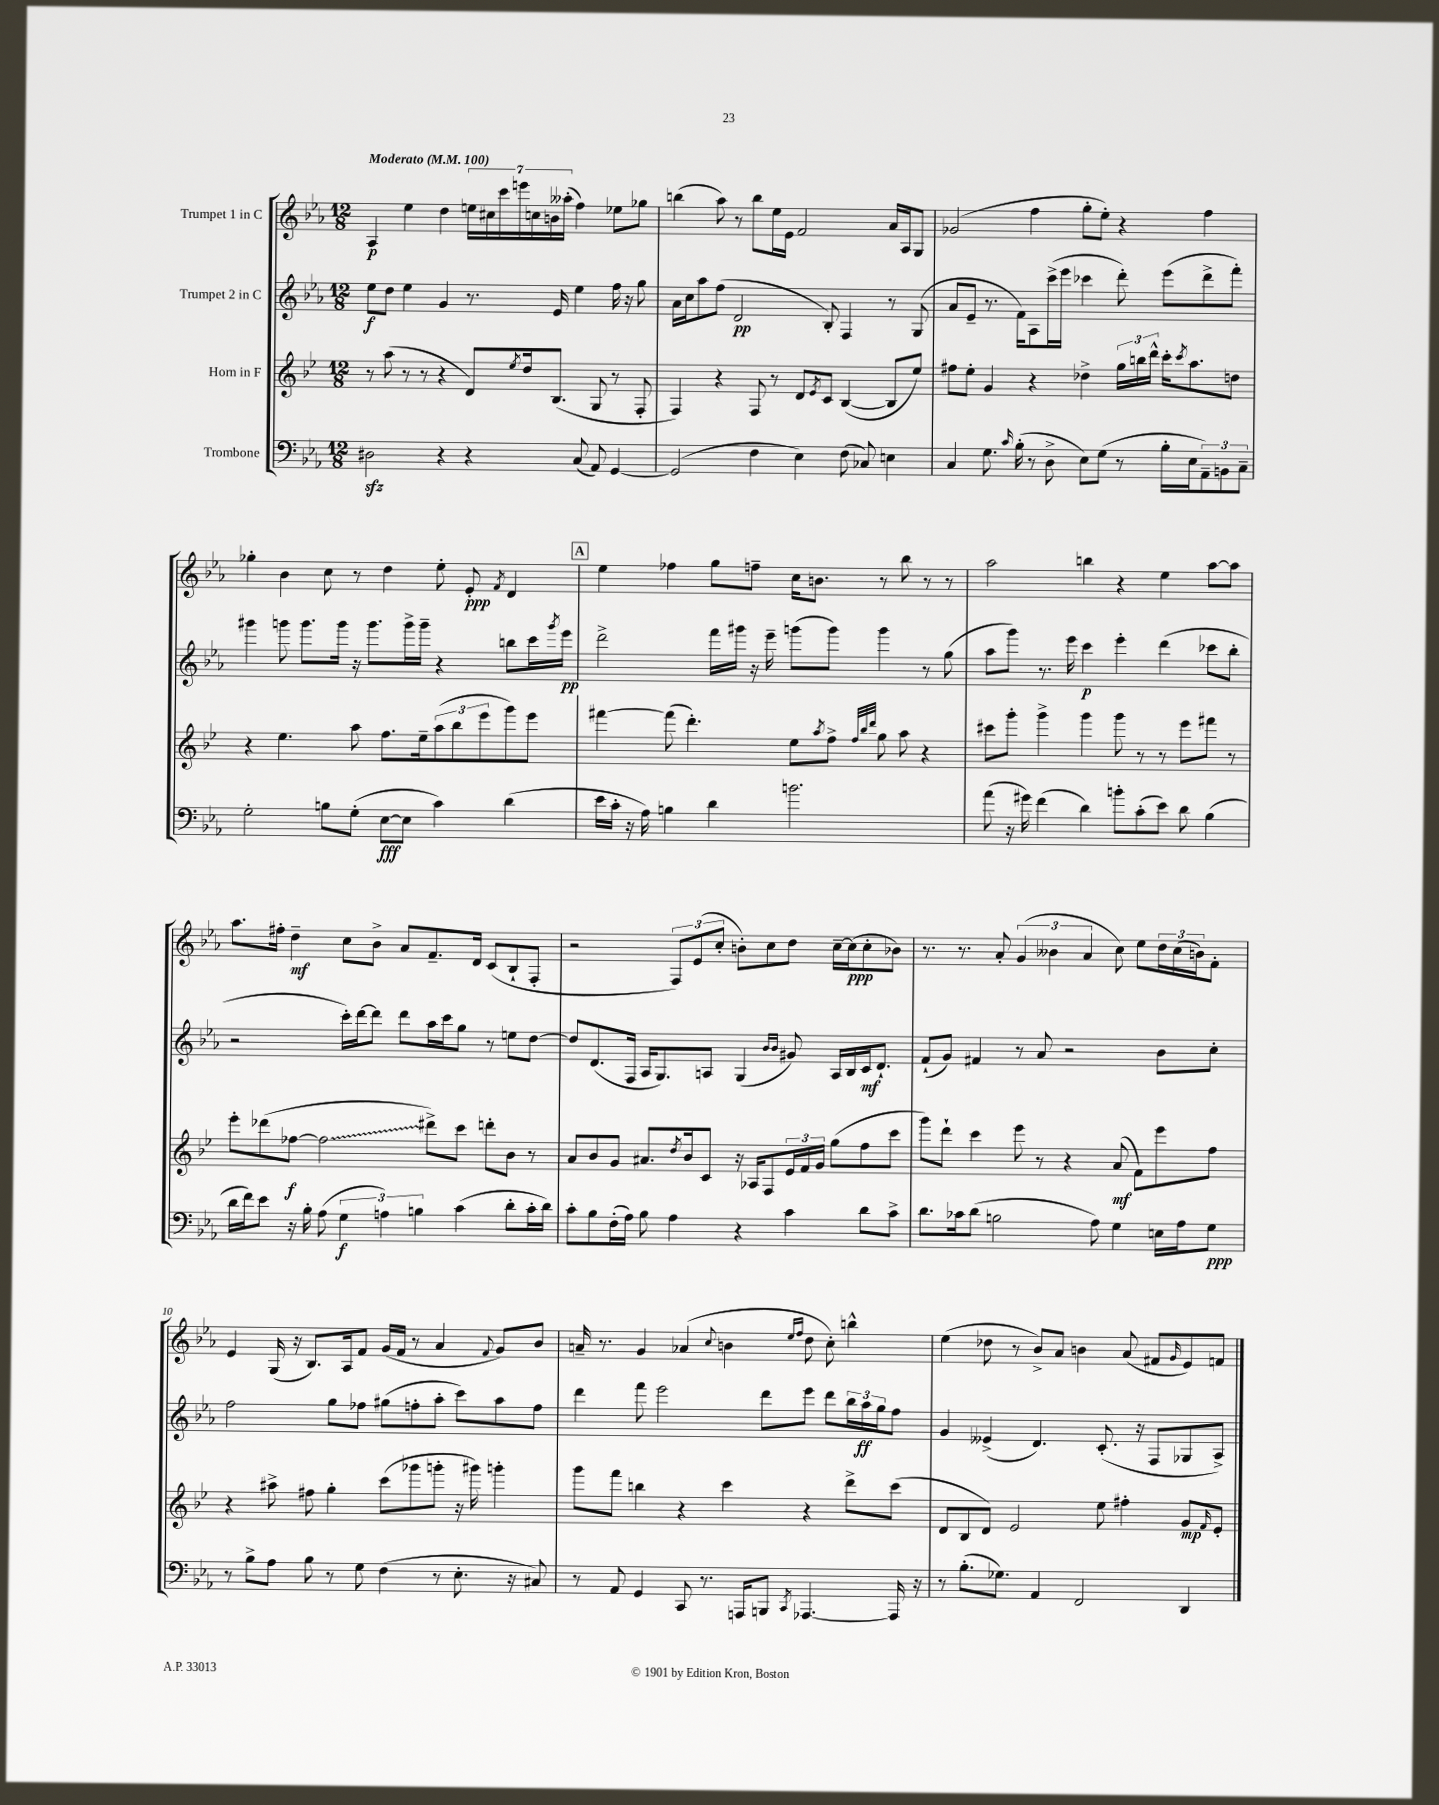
<<
\new StaffGroup <<
\new Staff = "s0" \with { instrumentName = "Trumpet 1 in C" } {
    \clef treble \key ees \major \numericTimeSignature \time 12/8 \tempo "Moderato" 4 = 100
    aes4\p ees''4 d''4 \tuplet 7/4 { e''16 cis''16 c'''16 e'''16 c''16 b'16 aeses''16-.( } f''4) ees''8 ges''8 |
    b''4( aes''8) r8 b''8 ees''16 ees'16 f'2 aes'16 aes16 g8 |
    ges'2( f''4 g''8-. ees''8-.) r4 f''4 |
    ges''4-. bes'4 c''8 r8 d''4 ees''8-. ees'8-.\ppp \acciaccatura { f'8 } d'4 |
    \mark \markup { \box "A" } ees''4 fes''4 g''8 f''8-- c''16 b'8. r8 bes''8 r8 r8 |
    aes''2 b''4 r4 ees''4 aes''8~ aes''8 |
    aes''8. fis''16-. d''4--\mf c''8 bes'8-> aes'8 f'8.-- d'16 c'8( bes8-! f8-. |
    r2 \tuplet 3/2 { f8) ees'8( c''8-. } b'8-.) c''8 d''8 c''16~-- c''16\ppp( c''8-. bes'8) |
    r8. r8. aes'8-. \tuplet 3/2 { g'4( beses'4 aes'4 } c''8) ees''8 \tuplet 3/2 { d''16 c''16( b'16) } f'8-. |
    ees'4 g16( r16 bes8.) aes16 f'8 g'16( f'16 r8 aes'4 \appoggiatura { f'8 } g'8) bes'8 |
    a'16-- r8. g'4 aes'4( \appoggiatura { c''8 } b'4 \grace { ees''16 f''16 } d''8 c''8-.) b''4-^ |
    ees''4( des''8 r8 bes'8->) aes'8 b'4 aes'8( fis'8 \grace { g'16 } ees'8) f'8 \bar "|." |
}
\new Staff = "s1" \with { instrumentName = "Trumpet 2 in C" } {
    \clef treble \key ees \major \numericTimeSignature \time 12/8
    ees''8\f d''8 ees''4 g'4 r8. ees'16 ees''4 f''16 r16 g''8 |
    aes'16 c''16 aes''8 f''8( d'2\pp bes8-.) f4 r8 g8( |
    aes'8 ees'8-- r8. f'16) aes8 c'''16->( ees'''16 ces'''4 d'''8-.) ees'''8( d'''8-> f'''8-.) |
    gis'''4 g'''8 g'''8. g'''16 r16 g'''8. g'''16-> g'''16-- r4 b''8 c'''16 \acciaccatura { g'''8 } ees'''16\pp |
    \mark \markup { \box "A" } d'''2-> f'''16 gis'''16 r16 ees'''16-- g'''8( g'''8) g'''4 r8 g''8( |
    aes''8 g'''8) r8. ees'''16 c'''4\p ees'''4-. d'''4( ces'''8 bes''8-. |
    r2 c'''16-.) d'''16~ d'''8 d'''8 aes''16 c'''16 g''8 r8 e''8 d''8~ |
    d''8 d'8.( f16 aes16 g8.) a8 g4( \grace { bes'16 bes'16 } gis'8) a16 bes16 c'16\mf d'8.-! |
    f'8-!( g'8) fis'4 r8 aes'8 r2 bes'8 c''8-. |
    f''2 g''8 fes''8 gis''8( f''8-. aes''8-. c'''8) aes''8 f''8 |
    d'''4 f'''8 ees'''2 d'''8 ees'''8 d'''8 \tuplet 3/2 { bes''16 aes''16\ff g''16 } f''8 |
    g'4 eeses'4->( d'4.) c'8.-.( r16 f8 ges8 aes8->) \bar "|." |
}
\new Staff = "s2" \with { instrumentName = "Horn in F" } {
    \clef treble \key bes \major \numericTimeSignature \time 12/8
    r8 a''8( r8 r8 r4 d'8) \acciaccatura { ees''8 } d''16 bes8.( g8 r8 f8-. |
    f4) r4 f8 r8 d'8 \acciaccatura { ees'8 } c'8 bes4~( bes8 ees''8) |
    fis''8 ees''8-. g'4 r4 des''4-> \tuplet 3/2 { g''16 b''16 d'''16-^ } c'''16-. \acciaccatura { c'''8 } a''8. d''8 |
    r4 ees''4. a''8 f''8. ees''16-- \tuplet 3/2 { a''8( bes''8 ees'''8 } g'''8) ees'''8 |
    \mark \markup { \box "A" } fis'''4~ fis'''8( d'''4.-.) ees''8 \acciaccatura { a''8 } f''8-> \grace { f''32 bes''32 d'''32 } g''8 a''8 r4 |
    cis'''8 g'''8-. g'''4-> g'''4 g'''8 r8 r8 ees'''8 fis'''8 r8 |
    ees'''8-. des'''8( fes''8~\f \once \override Glissando.style = #'zigzag fes''2\glissando dis'''8->) c'''8 d'''8-. bes'8 r8 |
    a'8 bes'8 g'8 ais'8. \acciaccatura { d''8 } bes'16 c'8 r16 aes16 f8 \tuplet 3/2 { ees'16 f'16 g'16 } g''8( f''8 c'''8 |
    g'''8) d'''8-! c'''4 ees'''8 r8 r4 a'8\mf( f'8) ees'''8 f''8 |
    r4 ais''8-> fis''8 g''4-. c'''8( ges'''8 g'''8-. r16 gis'''16) g'''4-. |
    g'''8 f'''8 b''4 r4 c'''4 r4 d'''8-> c'''8( |
    d'8 bes8 d'8) ees'2 ees''8 fis''4-. g'8\mp \grace { f'16 } ees'8-. \bar "|." |
}
\new Staff = "s3" \with { instrumentName = "Trombone" } {
    \clef bass \key ees \major \numericTimeSignature \time 12/8
    dis2\sfz r4 r4 c8( aes,8) g,4~ |
    g,2( f4 ees4) f8( ces8) e4 |
    c4 g8. \grace { c'16 } bes16-.( r8 d8-> ees8) g8( r8 bes16-. ees16 \tuplet 3/2 { aes,8--) b,8 c8-- } |
    g2-. b8 g8-.( ees8~\fff ees8 c'4) d'4( |
    \mark \markup { \box "A" } ees'16 c'16-. r16 aes16) b4 d'4 b'2. |
    aes'8( r16 gis'16) f'4( d'4) b'8-. c'8-.( ees'8) d'8 bes4( |
    d'16 f'16) ees'8 r16 bes16-. aes8( \tuplet 3/2 { g4\f a4) b4 } c'4( d'8-. c'16-. d'16) |
    c'8-. bes8 f16-.( aes16) bes8 aes4 r4 c'4 d'8 c'8-> |
    d'8. ces'16 d'8( b2 aes8) g4 e16 aes16 g8\ppp |
    r8 bes8-> aes8 bes8 r8 g8 f4( r8 ees8.-. r16 cis8) |
    r8 aes,8 g,4 c,8 r8. a,,16 b,,8 \acciaccatura { c,8 } aes,,4.~ aes,,16 r16 |
    r8 bes8.-.( ges8.) aes,4 f,2 d,4 \bar "|." |
}
>>
>>
\layout { \context { \Score \override BarNumber.break-visibility = ##(#f #t #t) barNumberVisibility = #(every-nth-bar-number-visible 5) } }
